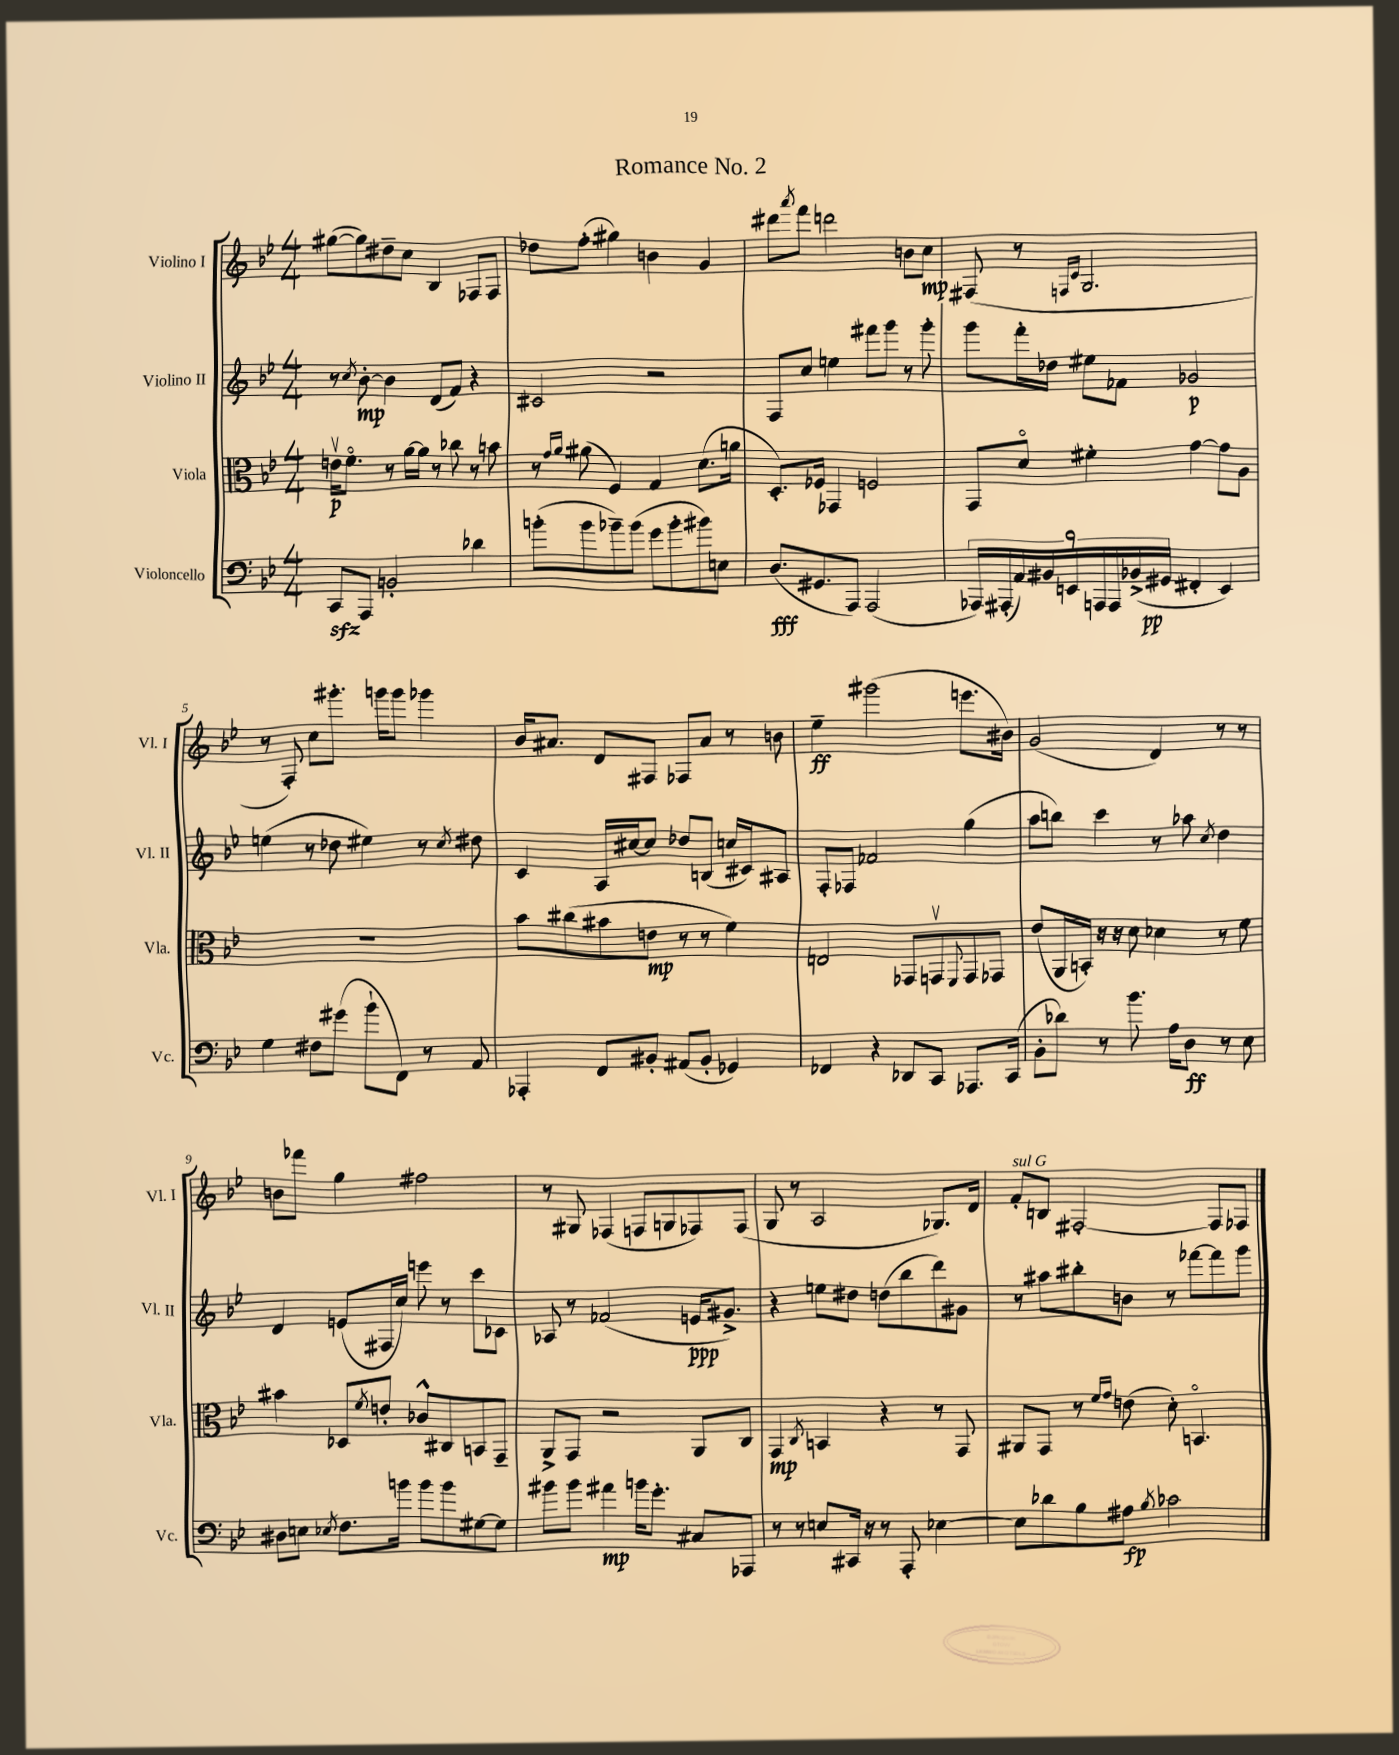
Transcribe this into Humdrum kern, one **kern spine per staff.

**kern	**dynam	**kern	**dynam	**kern	**dynam	**kern	**dynam
*part4	*part4	*part3	*part3	*part2	*part2	*part1	*part1
*staff4	*staff4	*staff3	*staff3	*staff2	*staff2	*staff1	*staff1
*I"Violoncello	*	*I"Viola	*	*I"Violino II	*	*I"Violino I	*
*I'Vc.	*	*I'Vla.	*	*I'Vl. II	*	*I'Vl. I	*
*clefF4	*	*clefC3	*	*clefG2	*	*clefG2	*
*k[b-e-]	*	*k[b-e-]	*	*k[b-e-]	*	*k[b-e-]	*
*M4/4	*	*M4/4	*	*M4/4	*	*M4/4	*
=1	=1	=1	=1	=1	=1	=1	=1
8CCzz/L	.	16env\KL	p	8r	.	([8gg#X\L	.
.	.	8.f\J	.	.	.	.	.
.	.	.	.	8qcc/	.	.	.
8AAA/J	.	.	.	[8b-'\	mp	8gg#\])	.
2BBn'/	.	8r	.	4b-\]	.	8dd#X~\	.
.	.	[16a\LL	.	.	.	8cc\J	.
.	.	16a\JJ]	.	.	.	.	.
.	.	8r	.	(8d/L	.	4B-/	.
.	.	8cc-X\	.	8f/J)	.	.	.
4d-X\	.	8r	.	4r	.	8F-X/L	.
.	.	8bn\	.	.	.	8F-/J	.
=2	=2	=2	=2	=2	=2	=2	=2
(8bn'\L	.	8r	.	2c#X/	.	8dd-X\L	.
.	.	16qqg/LL	.	.	.	.	.
.	.	16qqa/JJ	.	.	.	.	.
8b\	.	(8a#X\	.	.	.	(8ff'\J	.
8b-X~\)	.	4F/)	.	.	.	4gg#X\)	.
(8b-\J	.	.	.	.	.	.	.
8g\L	.	4G/	.	2r	.	4bn\	.
8b-'\	.	.	.	.	.	.	.
8b#X\)	.	(8.d\L	.	.	.	4g/	.
8En\J	.	.	.	.	.	.	.
.	.	16an\Jk	.	.	.	.	.
=3	=3	=3	=3	=3	=3	=3	=3
(8.D/L	fff	8.D'/L)	.	8F/L	.	8ddd#X\L	.
.	.	.	.	.	.	8qaaa/	.
.	.	.	.	8cc/J	.	8fff\J	.
8.GG#X/	.	16F-X/Jk	.	.	.	.	.
.	.	4GG-X/	.	4een\	.	2dddn\	.
8AAA/J)	.	.	.	.	.	.	.
(2AAA/	.	2Fn/	.	8fff#X\L	.	.	.
.	.	.	.	8ggg\J	.	.	.
.	.	.	.	8r	.	8bn\L	.
.	.	.	.	8ggg'\	.	8cc\J	mp
=4	=4	=4	=4	=4	=4	=4	=4
18AAA-X/LL)	.	8GG/L	.	8ggg\L	.	(8F#X/	.
(18AAA#X'/	.	.	.	.	.	.	.
18AA/)	.	.	.	.	.	.	.
.	.	8d/J	.	16fff'\L	.	8r	.
18BB#X/	.	.	.	.	.	.	.
.	.	.	.	16dd-X\JJ	.	.	.
18EEn/	.	.	.	.	.	.	.
.	.	.	.	.	.	16qqFn/LL	.
.	.	.	.	.	.	16qqc/JJ	.
.	.	4f#X'\	.	8ee#X\L	.	2.G/	.
18AAAn/	.	.	.	.	.	.	.
18AAA/	.	.	.	.	.	.	.
.	.	.	.	8f-X\J	.	.	.
(18BB-X^/	.	.	.	.	.	.	.
18GG#X/JJ	pp	.	.	.	.	.	.
4FF#X'/	.	[4g\	.	2g-X/	p	.	.
4EE/)	.	8g\L]	.	.	.	.	.
.	.	8A\J	.	.	.	.	.
!!LO:LB:g=z
=5	=5	=5	=5	=5	=5	=5	=5
4G\	.	1r	.	(4een\	.	8r	.
.	.	.	.	.	.	8F'/)	.
8F#X\L	.	.	.	8r	.	8cc\L	.
(8g#X\J	.	.	.	8dd-X\	.	8.ggg#X'\J	.
8b-`\L	.	.	.	4ee#X\)	.	.	.
.	.	.	.	.	.	16gggn\KL	.
8FF\J)	.	.	.	.	.	8ggg\J	.
8r	.	.	.	8r	.	4ggg-X\	.
.	.	.	.	8qcc/	.	.	.
8AA/	.	.	.	8dd#X\	.	.	.
=6	=6	=6	=6	=6	=6	=6	=6
4AAA-X'/	.	8b-\L	.	4c/	.	16b-/KL	.
.	.	.	.	.	.	8.a#X/J	.
.	.	(8cc#X\	.	.	.	.	.
8FF/L	.	8b#X\	.	16A/LL	.	8d/L	.
.	.	.	.	[16cc#X/J	.	.	.
8BB#X'/J	.	8en\J	mp	8cc#/J]	.	8F#X/J	.
(8AA#X/L	.	8r	.	8dd-X/L	.	8F-X/L	.
8BB#'/J	.	8r	.	(8Bn/J	.	8a#/J	.
4GG-X/)	.	4f\)	.	16ccn/LL	.	8r	.
.	.	.	.	16c#X/J)	.	.	.
.	.	.	.	8A#X/J	.	8bn\	.
=7	=7	=7	=7	=7	=7	=7	=7
4FF-X/	.	2En/	.	8F'/L	.	4ee-~\	ff
.	.	.	.	8F-X/J	.	.	.
4r	.	.	.	2f-X/	.	(2ggg#X\	.
8DD-X/L	.	8GG-X/L	.	.	.	.	.
8CC/J	.	8GGnv/	.	.	.	.	.
.	.	8qqFF/	.	.	.	.	.
8.AAA-X/L	.	8GG/	.	(4gg\	.	8.eeen\L	.
.	.	8GG-X/J	.	.	.	.	.
(16CC/Jk	.	.	.	.	.	16b#X\Jk)	.
=8	=8	=8	=8	=8	=8	=8	=8
8BB-'\L	.	(8e-/L	.	8aa\L	.	(2g/	.
8d-X\J)	.	16AA/L	.	8bbn\J)	.	.	.
.	.	16BBn'/JJ)	.	.	.	.	.
8r	.	16r	.	4ccc\	.	.	.
.	.	16r	.	.	.	.	.
8.b-\	.	8d\	.	.	.	.	.
.	.	4d-X\	.	8r	.	4d/)	.
16A\KL	.	.	.	.	.	.	.
8D\J	ff	.	.	8aa-X\	.	.	.
.	.	.	.	8qcc/	.	.	.
8r	.	8r	.	4dd\	.	8r	.
8E-\	.	8f\	.	.	.	8r	.
!!LO:LB:g=z
=9	=9	=9	=9	=9	=9	=9	=9
8D#X\L	.	4b#X\	.	4d/	.	8bn\L	.
8En\J	.	.	.	.	.	8fff-X\J	.
8qE-X/	.	.	.	.	.	.	.
8.F\L	.	8D-X/L	.	(8en/L	.	4gg\	.
.	.	8qf/	.	.	.	.	.
.	.	8en'/J	.	16F#X/L	.	.	.
16bn\Jk	.	.	.	16cc/JJ)	.	.	.
8b\L	.	8c-X^^/L	.	8eeen\	.	2ff#X\	.
8b\	.	8C#X/	.	8r	.	.	.
[8G#X\	.	8BBn/	.	8ccc\L	.	.	.
8G#\J]	.	8GG~/J	.	8c-X\J	.	.	.
=10	=10	=10	=10	=10	=10	=10	=10
8b#X\L	.	8AA^/L	.	8A-X/	.	8r	.
8b#\J	.	8GG/J	.	8r	.	8G#X/	.
4a#X\	mp	2r	.	(2f-X/	.	(4F-X/	.
16bn\KL	.	.	.	.	.	8Fn/L	.
8.g'\J	.	.	.	.	.	.	.
.	.	.	.	.	.	8Gn/	.
8C#X/L	.	8AA/L	.	16en/KL	ppp	8F-X/)	.
.	.	.	.	8.g#X^/J)	.	.	.
8AAA-X/J	.	8C/J	.	.	.	(8F-/J	.
=11	=11	=11	=11	=11	=11	=11	=11
8r	.	4GG/	mp	4r	.	8G/	.
8r	.	.	.	.	.	8r	.
.	.	8qC/	.	.	.	.	.
8En/L	.	4BBn/	.	8een\L	.	2A/	.
16CC#X/Jk	.	.	.	8dd#X\J	.	.	.
16r	.	.	.	.	.	.	.
8r	.	4r	.	(8ddn\L	.	.	.
8AAA'/	.	.	.	8bb-\	.	.	.
[4E-X\	.	8r	.	8ddd\)	.	8.G-X/L)	.
.	.	8GG/	.	8g#X\J	.	.	.
.	.	.	.	.	.	16d/Jk	.
=12	=12	=12	=12	=12	=12	=12	=12
!	!	!	!	!	!	!LO:TX:a:i:t=sul G	!
8E-\L]	.	8AA#X/L	.	8r	.	8f'/L	.
8d-X\	.	8GG/J	.	8aa#X\L	.	8Bn/J	.
8B-\	.	8r	.	8bb#X'\	.	[2F#X'/	.
.	.	16qqf/LL	.	.	.	.	.
.	.	16qqg/JJ	.	.	.	.	.
8A#X\J	fp	(8en\	.	8bn\J	.	.	.
8qB-/	.	.	.	.	.	.	.
2c-X\	.	8d'\)	.	8r	.	.	.
.	.	4.BBn/	.	[8fff-X\L	.	.	.
.	.	.	.	8fff-\]	.	8F#/L]	.
.	.	.	.	8ggg\J	.	8F-X/J	.
==	==	==	==	==	==	==	==
*-	*-	*-	*-	*-	*-	*-	*-
